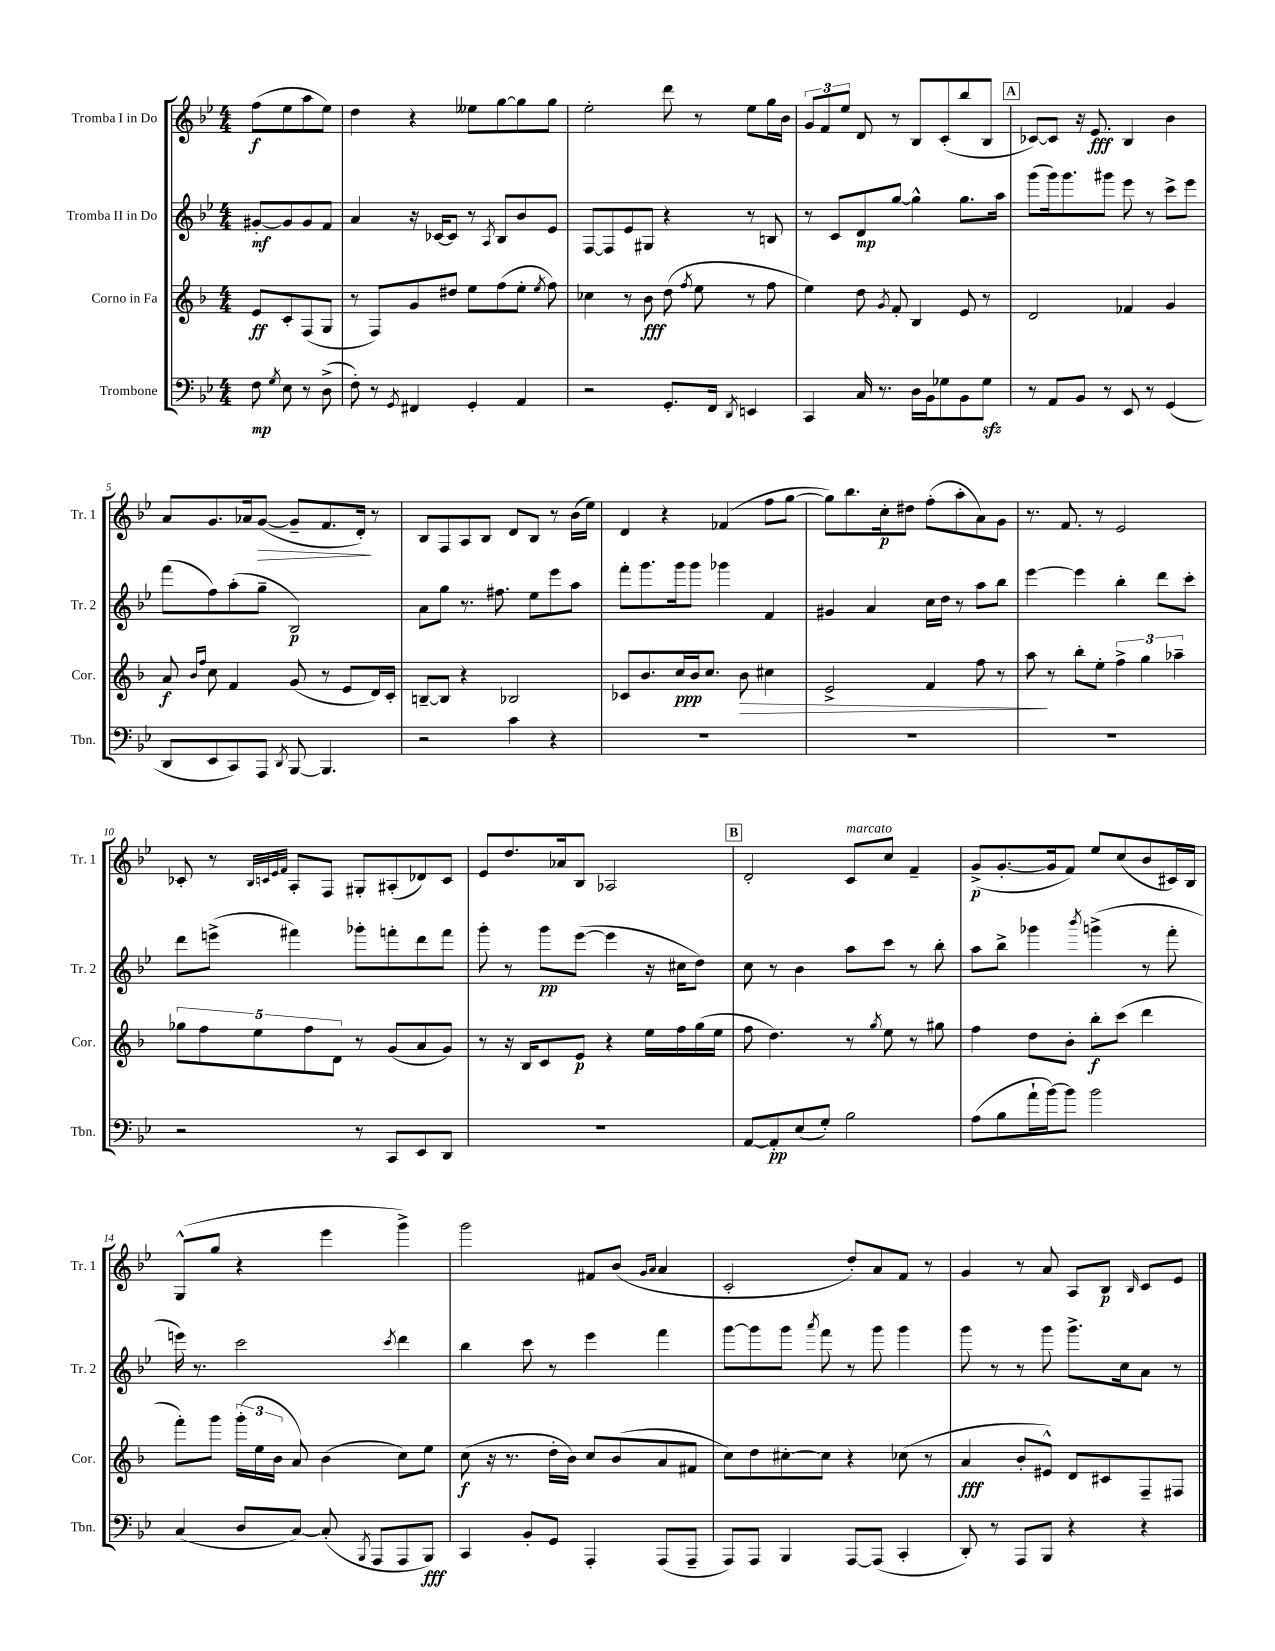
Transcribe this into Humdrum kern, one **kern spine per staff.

**kern	**kern	**kern	**kern
*staff4	*staff3	*staff2	*staff1
*clefF4	*clefG2	*clefG2	*clefG2
*k[b-e-]	*k[b-]	*k[b-e-]	*k[b-e-]
*M4/4	*M4/4	*M4/4	*M4/4
8F	8e	[8g#'	(8ff
8qG	.	.	.
8E-	8c'	8g#]	8ee-
8r	(8F	8g#	8aa
(8D^	8G	8f	8ee-)
=	=	=	=
8F')	8r	4a	4dd
8r	8F)	.	.
8qGG	.	.	.
4FF#	8g	16r	4r
.	.	[16c-	.
.	8dd#	8c-]	.
4GG'	8ee	8r	8ee--
.	.	8qA	.
.	(8ff	8B-	[8gg
4AA	8ee'	8b-	8gg]
.	8qee	.	.
.	8ff)	8e-	8gg
=	=	=	=
2r	4cc-	[8F	2ee-'
.	.	8F]	.
.	8r	8e-	.
.	8b-	8G#	.
8.GG'	(8dd	4r	8ddd
.	8qff	.	.
.	8ee	.	8r
16FF	.	.	.
8qDD	.	.	.
4EE	8r	8r	8ee-
.	8ff	8B	16gg
.	.	.	16b-
=	=	=	=
4CC	4ee)	8r	12g
.	.	.	12f
.	.	8c	.
.	.	.	12ee-
16C	8dd	8d	8d
8.r	.	.	.
.	8qg	.	.
.	8f'	[8gg	8r
16D	4B-	4gg^^]	8B-
16BB-	.	.	.
8G-	.	.	(8c'
8BB-	8e	8.gg	8bb-
8G-	8r	.	8B-
.	.	16aa	.
=	=	=	=
8r	2d	(8ggg	[8c-)
8AA	.	16ggg)	8c-]
.	.	8.ggg	.
8BB-	.	.	16r
.	.	.	8.e-
8r	.	8ggg#	.
8EE-	4f-	8eee-	4B-
8r	.	8r	.
(4GG	4g	8ccc^	4b-
.	.	8eee-	.
=	=	=	=
8DD	8a	(8fff	8a
.	16qqb-	.	.
.	16qqff	.	.
8EE-	8cc	8ff)	8.g
8CC)	4f	(8aa'	.
.	.	.	16a-
8AAA	.	8gg~	([8g
8qDD	.	.	.
[8BBB-	(8g	2B-)	8g~]
4.BBB-]	8r	.	8.f
.	8e	.	.
.	.	.	16d')
.	16d)	.	8r
.	16c'	.	.
=	=	=	=
2r	[8B~	8a	8B-
.	8B]	8gg	8F
.	4r	8.r	8A
.	.	.	8B-
.	.	8.ff#	.
4c	2B-	.	8d
.	.	8ee-	8B-
4r	.	8eee-	8r
.	.	8aa	(16b-
.	.	.	16ee-)
=	=	=	=
1r	8c-	8fff'	4d
.	8.b-	8.ggg	.
.	.	.	4r
.	16cc	16ggg	.
.	16b-	8ggg	.
.	8.cc	.	.
.	.	4ggg-	(4f-
.	8b-	.	.
.	4cc#	4f	8ff
.	.	.	[8gg
=	=	=	=
1r	2e^	4g#	8gg])
.	.	.	8.bb-
.	.	4a	.
.	.	.	16cc'
.	.	.	8dd#
.	4f	16cc	(8ff'
.	.	16dd	.
.	.	8r	8aa'
.	8ff	8aa	8a)
.	8r	8bb-	8g
=	=	=	=
1r	8aa	[4eee-	8.r
.	8r	.	.
.	.	.	8.f
.	8bb-'	4eee-]	.
.	8ee'	.	8r
.	6ff^	4bb-'	2e-
.	6gg	.	.
.	.	8ddd	.
.	6aa-~	.	.
.	.	8ccc'	.
=	=	=	=
2r	10gg-	8ddd	8c-'
.	10ff	.	.
.	.	(8eee^	8r
.	10ee	.	.
.	.	.	32qqB-
.	.	.	32qqc
.	.	.	32qqe-
.	.	.	32qqf
.	.	4fff#)	8A'
.	10ff	.	.
.	.	.	8F
.	10d	.	.
8r	8r	8ggg-'	8G#'
8CC	(8g	8fff'	(8A#'
8EE-	8a	8ddd	8d-)
8DD	8g)	8fff	8c
=	=	=	=
1r	8r	8ggg'	8e-
.	16r	8r	8.dd
.	16B-	.	.
.	8c	8ggg	.
.	.	.	16a-
.	8e	([8eee-	8B-
.	4r	4eee-]	2A-
.	16ee	16r	.
.	16ff	16cc#	.
.	(16gg	8dd)	.
.	16ee	.	.
=	=	=	=
[8AA	8ff	8cc	2d'
8AA']	4.dd)	8r	.
(8E-	.	4b-	.
8G')	.	.	.
2B-	8r	8aa	8c
.	8qgg	.	.
.	8ee	8ccc	8cc
.	8r	8r	4f~
.	8gg#	8bb-'	.
=	=	=	=
(8A	4ff	8aa	(8g^
8B-	.	8bb-^	[8.g'
16a`	8dd	4ggg-	.
[16b-)	.	.	16g]
8b-]	8b-'	.	8f)
.	.	8qbbb-	.
2b-	8bb-'	(4ggg^	8ee-
.	(8ccc	.	(8cc
.	4ddd	8r	8b-
.	.	8fff'	16c#)
.	.	.	16B-
=	=	=	=
(4C	8fff')	16eee)	(8G^^
.	.	8.r	.
.	8ggg	.	8gg
8D	(24ggg'	2ccc	4r
.	24ee	.	.
.	24b-	.	.
[8C)	8a)	.	.
(8C']	(4b-	.	4eee-
8qBBB-	.	.	.
8AAA	.	.	.
.	.	8qccc	.
8AAA	8cc)	4ddd	4ggg^)
8BBB-)	8ee	.	.
=	=	=	=
4CC	(8cc	4bb-	2ggg
.	16r	.	.
.	8.r	.	.
8BB-'	.	8ccc	.
8GG	16dd'	8r	.
.	16b-)	.	.
4AAA'	8cc	4eee-	8f#
.	(8b-	.	(8b-
.	.	.	16qqg
.	.	.	16qqa
(8AAA	8a	4fff	4a
8AAA~	8f#	.	.
=	=	=	=
8AAA)	8cc)	[8ggg	2c'
8AAA	8dd	8ggg]	.
4BBB-	[8cc#'	8ggg	.
.	.	8qaaa	.
.	8cc#]	8fff	.
[8AAA	4r	8r	8dd')
(8AAA]	.	8ggg	8a
4CC'	(8cc-	4ggg	8f
.	8r	.	8r
=	=	=	=
8DD')	4a	8ggg	4g
8r	.	8r	.
8AAA	8b-'	8r	8r
8BBB-	8e#^^)	8ggg	8a
4r	8d	8.ggg^	8A
.	8c#	.	8B-
.	.	16cc	.
.	.	.	16qqB-
4r	8F~	8a	8c
.	8F#	8r	8e-
==	==	==	==
*-	*-	*-	*-
